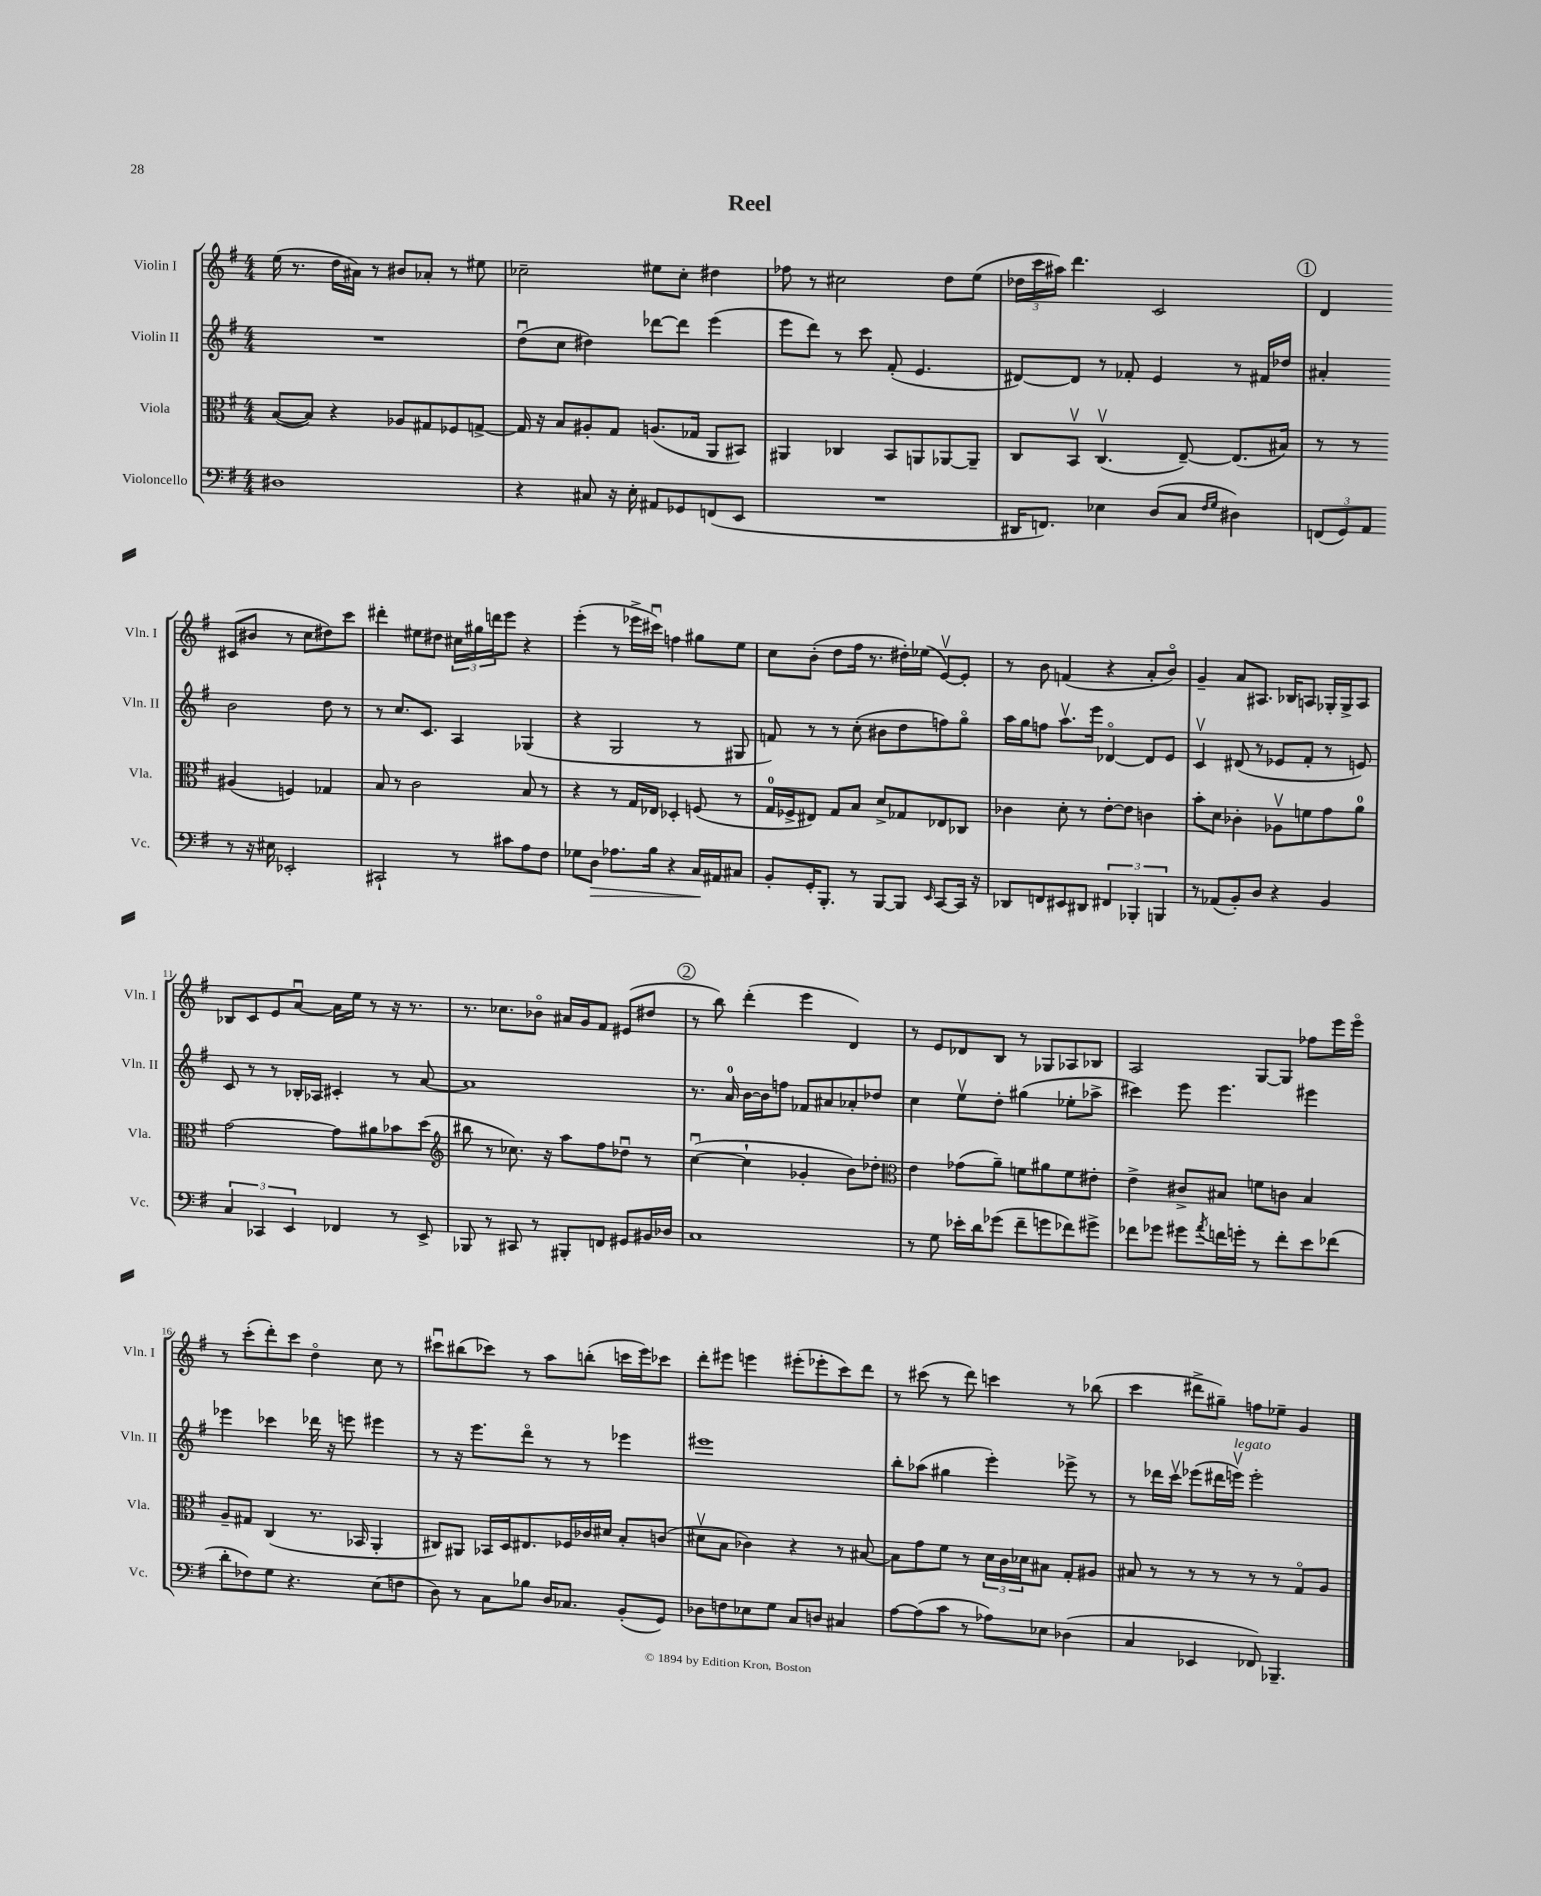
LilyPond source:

\header { title = "Reel" }
<<
\new StaffGroup <<
\new Staff = "s0" \with { instrumentName = "Violin I" shortInstrumentName = "Vln. I" } {
    \clef treble \key g \major \numericTimeSignature \time 4/4
    e''16( r8. d''16 ais'16) r8 bis'8 aes'8-. r8 eis''8 |
    ces''2-- eis''8 ces''8-. dis''4 |
    fes''8 r8 cis''2 d''8 e''8( |
    \tuplet 3/2 { des''16 c'''16 ais''16) } d'''4. c'2 |
    \mark \markup { \circle "1" } d'4 cis'8( bis'8 r8 c''8 dis''8) c'''8 |
    dis'''4-. eis''8 dis''8 \tuplet 3/2 { cis''16 gis''16 d'''16 } e'''8 r4 |
    e'''4-.( r8 ees'''16-> cis'''16\downbow) f''4 gis''8 e''8 |
    c''8 b'8-.( d''8 fis''16 r8. dis''16-.) ees''16( e'8~\upbow) e'8-. |
    r8 b'8 f'4( r4 a'8-. b'8\flageolet) |
    g'4-- a'8 ais8. bes16 a8 ges16-. ges16-> a8 |
    bes8 c'8 e'8 a'8~\downbow a'16 e''16 r8 r16 r8. |
    r8. ces''8. bes'8\flageolet ais'16 g'16 fis'8 eis'8( dis''8 |
    \mark \markup { \circle "2" } r8 b''8) d'''4-.( e'''4 d'4) |
    r8 e'8 des'8 b8 r8 ges8 aes8 bes8 |
    a2 g8~ g8 fes''8 e'''16 e'''16\flageolet |
    r8 c'''8-.( d'''8-.) c'''8 d''4\flageolet c''8 r8 |
    cis'''8\downbow bis''8( ces'''8) r8 a''8 b''8-.( c'''16 e'''16) ces'''8 |
    d'''8-. eis'''8 e'''4 eis'''8-.( ees'''8-. c'''8) d'''8 |
    r8 cis'''8( r8 d'''8) c'''4 r8 bes''8( |
    c'''4 dis'''8-> gis''8--) f''8 ees''8-- g'4 \bar "|." |
}
\new Staff = "s1" \with { instrumentName = "Violin II" shortInstrumentName = "Vln. II" } {
    \clef treble \key g \major \numericTimeSignature \time 4/4
    R1 |
    d''8\downbow( c''8 dis''4) des'''8~ des'''8 e'''4( |
    e'''8 d'''8) r8 c'''8 fis'8-.( e'4. |
    dis'8~) dis'8 r8 fes'8-. e'4 r8 fis'16 des''16 |
    \mark \markup { \circle "1" } ais'4-. b'2 d''8 r8 |
    r8 c''8. c'8. a4 ges4( |
    r4 g2 r8 gis8 |
    f'8) r8 r8 c''8-.( bis'8 d''8 f''8) g''8\flageolet |
    a''16 g''16 f''8 a''8.\upbow e'''16 des'4~\flageolet des'8 e'8 |
    c'4\upbow dis'8( r8 ees'8 fis'8-. r8 e'8) |
    c'8 r8 r8 bes16-. aes16 cis'4-. r8 a'8~ |
    a'1 |
    \mark \markup { \circle "2" } r8. a'16-0 b'16~ b'16 f''8 fes'8 ais'8 aes'8-. des''8 |
    c''4 e''8\upbow d''8-. gis''4( ees''8-. aes''8-> |
    cis'''4) e'''8 e'''4. eis'''4 |
    ees'''4 ces'''4 des'''16 r16 e'''8 eis'''4 |
    r8 r16 e'''8. d'''8\flageolet r8 r8 ees'''4 |
    eis'''1 |
    b''8-. aes''8( gis''4 e'''4-.) ees'''8-> r8 |
    r8 des'''16 c'''16\upbow ees'''8( dis'''16 e'''16\upbow^\markup { \italic "legato" }) e'''2-. \bar "|." |
}
\new Staff = "s2" \with { instrumentName = "Viola" shortInstrumentName = "Vla." } {
    \clef alto \key g \major \numericTimeSignature \time 4/4
    b8~( b8) r4 aes8 gis8 fes8 g8~-> |
    g16 r16 b8 ais8-. g8 a8.( ges16 a,8 bis,8) |
    ais,4 ces4 b,8 a,8 aes,8~ aes,8-- |
    c8 b,8\upbow c4.\upbow( e8~--) e8.( bis16) |
    \mark \markup { \circle "1" } r8 r8 ais4( f4) ges4 |
    b8 r8 c'2 b8 r8 |
    r4 r8 g16 ees16 des4-. f8( r8 |
    g16-0 fes16-> eis8) g8 b8 d'8-> ges8 ees8 ces8 |
    ces'4 d'8-. r8 e'8~-. e'8 c'4 |
    b'8-. d'8 ces'4-. aes8\upbow f'8 g'8 a'8-0 |
    g'2~ g'8 ais'8 bes'8 d''8( |
    \clef treble bis''8 r8 ces''8.) r16 a''8 fis''8 des''8\downbow r8 |
    \mark \markup { \circle "2" } c''4~\downbow( c''4-! ges'4-. b'8) des''8-. |
    \clef alto e'4 ges'8( a'8--) f'8 ais'8 f'8 eis'8-. |
    e'4-> cis'8-> bis8 f'8 c'8 bis4 |
    a8-- gis8 c4( r8. bes,16 a,4-. |
    cis8) ais,8 bes,16 d16 eis8. fes16 ces'16 dis'16 b8-. c'8( |
    dis'8\upbow b8 ces'4) r4 r8 bis8~ |
    bis8 g'8 fis'8 r8 \tuplet 3/2 { d'16 c'16 des'16 } bis8 g8-. ais8 |
    bis8 r8 r8 r8 r8 r8 g8\flageolet a8 \bar "|." |
}
\new Staff = "s3" \with { instrumentName = "Violoncello" shortInstrumentName = "Vc." } {
    \clef bass \key g \major \numericTimeSignature \time 4/4
    dis1 |
    r4 cis8 r16 e16-. ais,8 ges,8 f,8( e,8 |
    R1 |
    dis,16 f,8.) ees4 d8( c8 \grace { fis16 g16 } dis4) |
    \mark \markup { \circle "1" } \tuplet 3/2 { f,8( g,8) a,8 } r8 r16 eis16 ees,2-. |
    cis,2-! r8 cis'8 a8 fis8 |
    ges8 d8\> aes8. b16 r4 c16\! ais,16 cis8 |
    b,8-. g,16-. b,,8.-. r8 b,,8~ b,,8 \grace { e,16 } c,8~ c,16 r16 |
    des,8 f,8 eis,8 dis,8 \tuplet 3/2 { fis,4 bes,,4-. b,,4 } |
    r8 aes,8( b,8-.) d8 r4 b,4 |
    \tuplet 3/2 { c4 ces,4 e,4 } fes,4 r8 e,8-> |
    bes,,8 r8 cis,8 r8 bis,,8-. f,8 gis,8 bis,16 des16 |
    \mark \markup { \circle "2" } c1 |
    r8 g8 ees'16-. d'16 ges'8( fis'8-- g'8 fes'8) gis'8-> |
    fes'8 ges'8 gis'8 \acciaccatura { a'8 } f'16 g'16-. r8 f'8-. e'8 fes'8( |
    d'8-. fes8) g8 r4. e8( f8 |
    d8) r8 c8 bes8 d16 ces8. b,8-.( g,8) |
    des8 f8 ees8 g8 c8 d8 cis4 |
    a8~ a8( c'8 r8 aes8) ees8 des4( |
    c4 ees,4 fes,8) bes,,4.-- \bar "|." |
}
>>
>>
